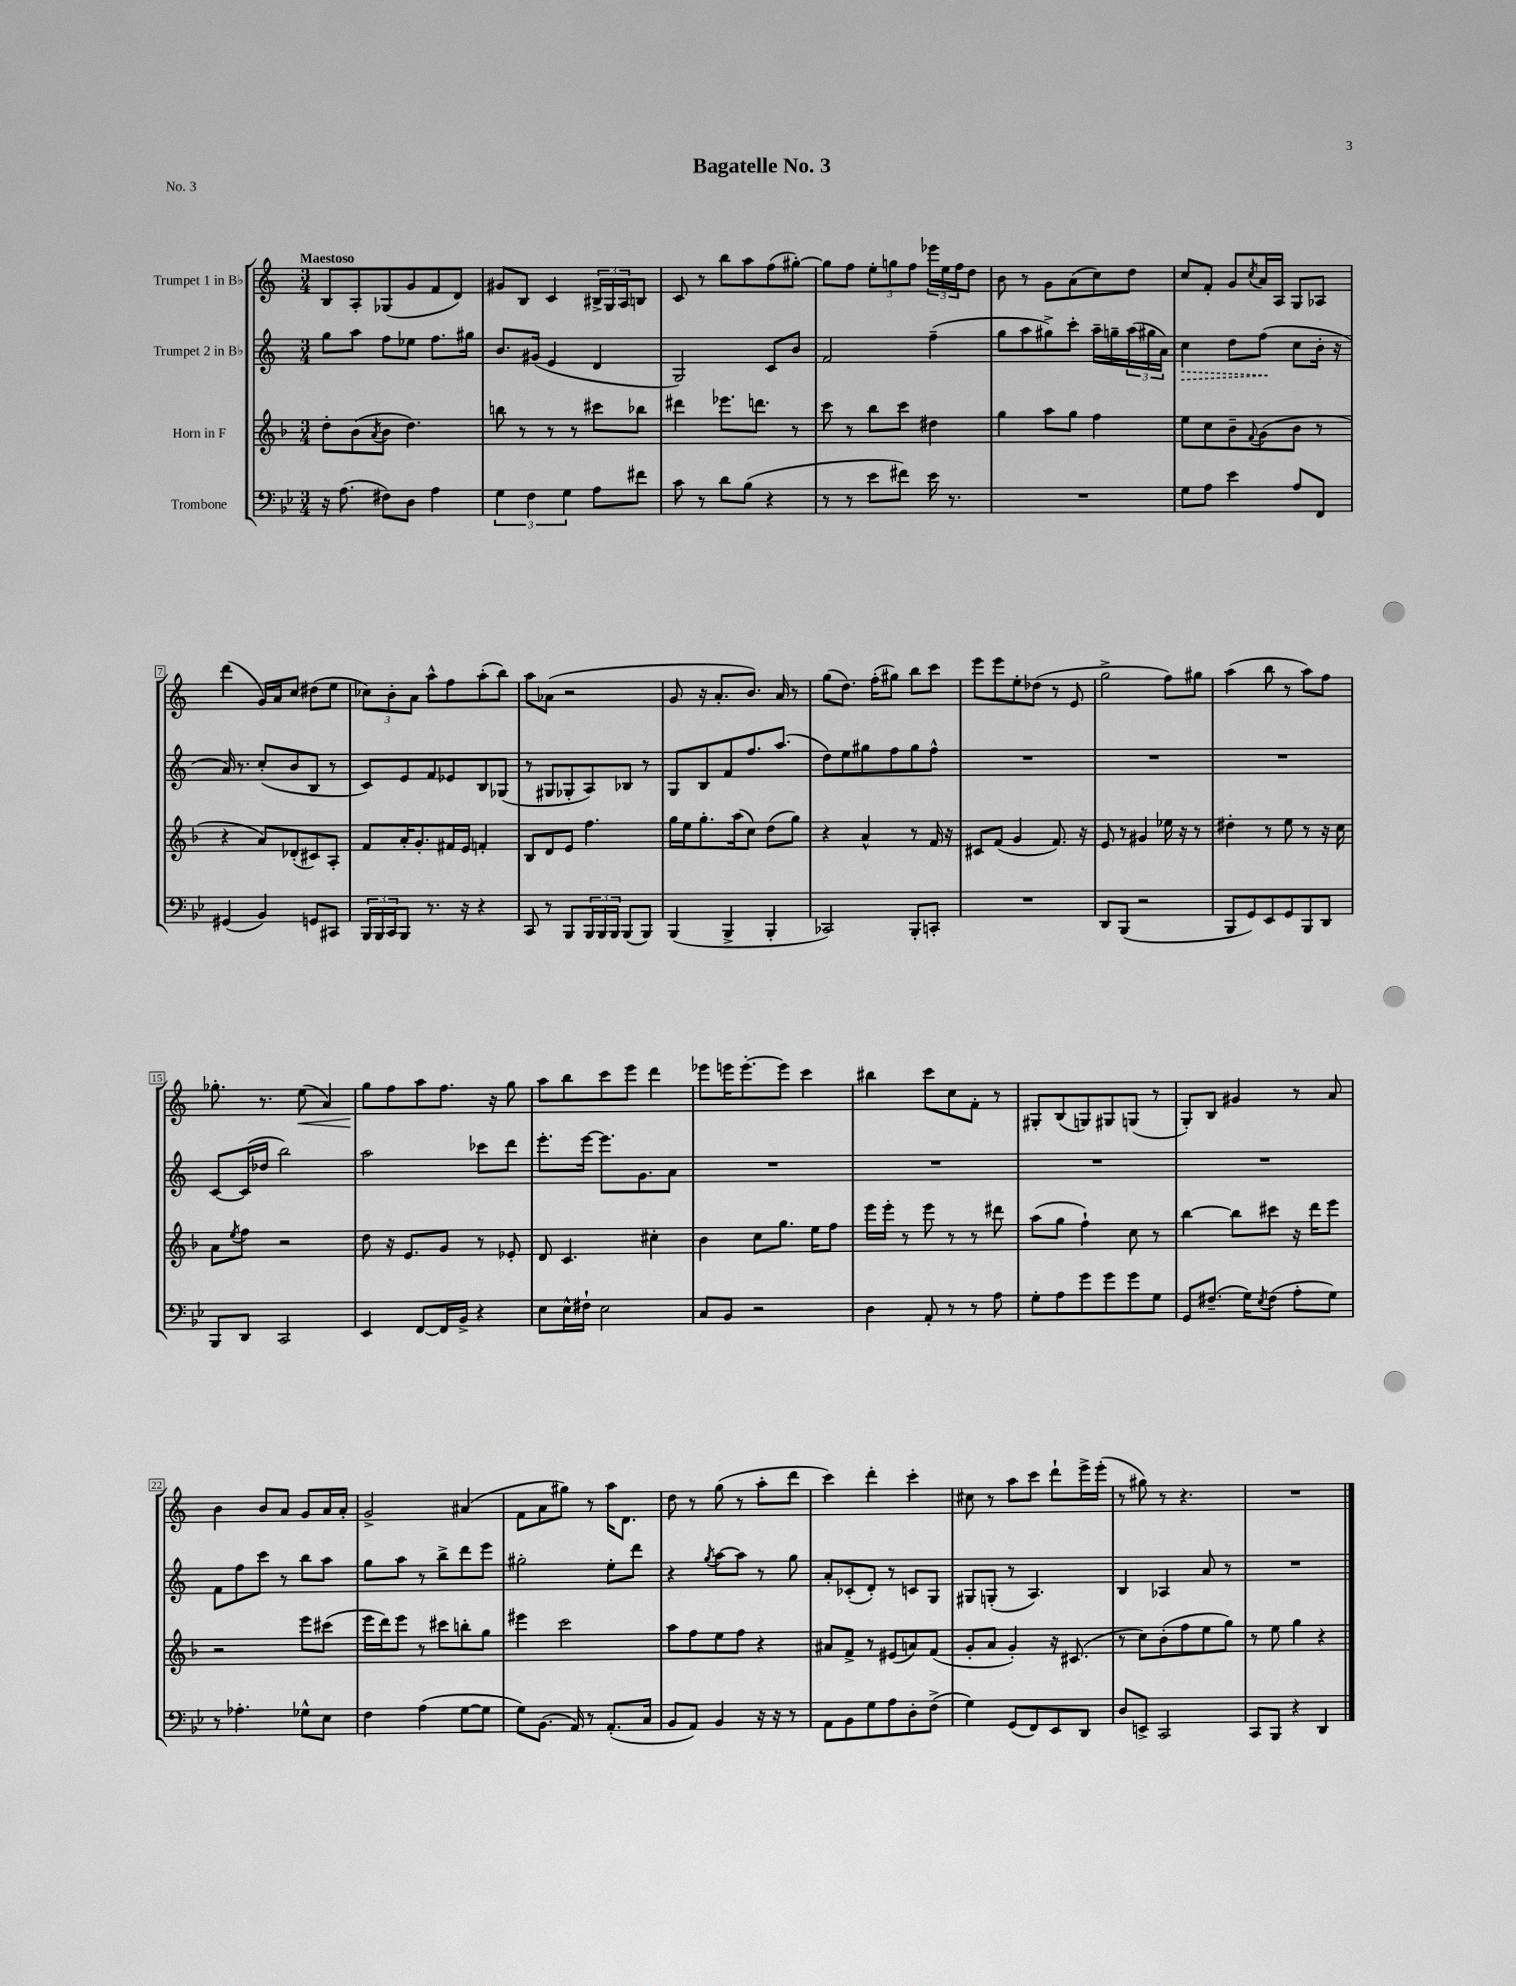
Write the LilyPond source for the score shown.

\header { title = "Bagatelle No. 3" piece = "No. 3" }
<<
\new StaffGroup <<
\new Staff = "s0" \with { instrumentName = "Trumpet 1 in Bb" } {
    \clef treble \key c \major \numericTimeSignature \time 3/4 \tempo "Maestoso"
    b8 a8-. ges8( g'8 f'8 d'8) |
    gis'8 b8 c'4 \tuplet 3/2 { bis16-> g16 a16 } b8 |
    c'8 r8 b''8 a''8 f''8( gis''8~-.) |
    gis''8 f''8 \tuplet 3/2 { e''8-. g''8 f''8 } \tuplet 3/2 { ees'''16 e''16 f''16 } d''8 |
    b'8 r8 g'8 a'8( c''8) d''8 |
    c''8 f'8-. g'8 \acciaccatura { c''8 } a'16 a16 g8 aes8 |
    d'''4( g'16) a'16 c''8 dis''8( e''8 |
    \tuplet 3/2 { ces''8) b'8-. a'8 } a''8-^ f''8 a''8-.( b''8) |
    a''8 aes'8( r2 |
    g'8 r16 a'8.-. b'8.) a'16 r8 |
    g''8( d''8.) f''16-.( gis''8) b''8 c'''8 |
    e'''8 e'''8 e''8-. des''8( r8 e'8 |
    g''2-> f''8) gis''8 |
    a''4( b''8 r8 a''8) f''8 |
    ges''8.-. r8. e''8\<( a'4) |
    g''8\! f''8 a''8 f''8. r16 g''8 |
    a''8 b''8 c'''8 e'''8 d'''4 |
    ees'''8 e'''16 e'''8.~-. e'''8 c'''4 |
    bis''4 c'''8 c''8 f'8-. r8 |
    gis8-. b8( g8) gis8 g8( r8 |
    g8-.) b8 gis'4 r8 a'8 |
    b'4 b'8 a'8 g'8 a'16 a'16-. |
    g'2-> ais'4( |
    f'8 a'8 gis''8) r8 a''16 d'8. |
    d''8 r8 g''8( r8 a''8-. d'''8 |
    c'''4) d'''4-. c'''4-. |
    cis''8 r8 a''8 c'''8 d'''8-! e'''16-> e'''16-.( |
    r8 gis''8) r8 r4. |
    R2. \bar "|." |
}
\new Staff = "s1" \with { instrumentName = "Trumpet 2 in Bb" } {
    \clef treble \key c \major \numericTimeSignature \time 3/4
    g''8 a''8 f''8 ees''8 f''8. gis''16 |
    b'8. gis'16( e'4 d'4 |
    g2) c'8 b'8 |
    f'2 f''4--( |
    g''8 a''8 gis''8->) c'''8-. a''16-- g''16-- \tuplet 3/2 { a''16( gis''16 a'16) } |
    \once \override Hairpin.style = #'dashed-line c''4\> d''8 f''8\!( c''8 b'16-. r16 |
    a'16) r8. c''8-.( b'8 b8 r8 |
    c'8) e'8 f'8 ees'8 b8 ges8( |
    r8 gis8 ges8-. a8) bes8 r8 |
    g8 b8 f'8 f''8. a''8.( |
    d''8) e''8 gis''8 f''8 gis''8 f''8-^ |
    R2. |
    R2. |
    R2. |
    c'8~ c'16( des''16 b''2) |
    a''2 ces'''8 d'''8 |
    e'''8.-. e'''16~ e'''8. g'8. a'8 |
    R2. |
    R2. |
    R2. |
    R2. |
    f'8 f''8 c'''8 r8 b''8 a''8 |
    g''8 a''8 r8 b''8-> d'''8 e'''8 |
    gis''2-. e''8-. d'''8 |
    r4 \acciaccatura { g''8 } a''8~ a''8 r8 g''8 |
    a'8-. ces'8-.( d'8-.) r8 c'8 g8 |
    gis8 g8-.( r8 a4.) |
    b4 aes4 a'8 r8 |
    R2. \bar "|." |
}
\new Staff = "s2" \with { instrumentName = "Horn in F" } {
    \clef treble \key f \major \numericTimeSignature \time 3/4
    d''8-. bes'8( \acciaccatura { a'8 } bes'8 d''4.) |
    b''8 r8 r8 r8 cis'''8 bes''8 |
    dis'''4 ees'''8. d'''8. r8 |
    c'''8 r8 bes''8 c'''8 dis''4 |
    g''4 a''8 g''8 f''4 |
    e''8 c''8 bes'8-- \appoggiatura { f'8 } g'8( bes'8 r8 |
    r4 a'8) des'8-.( cis'8) a8-. |
    f'8 a'16-. g'8.-. fis'16 e'16 f'4-. |
    bes8 d'8 e'8 f''4. |
    g''16 e''16 g''8.-. a''16( c''8) d''8( g''8) |
    r4 a'4-^ r8 f'16 r16 |
    cis'8 f'8( g'4 f'8.) r16 |
    e'8 r8 gis'4 ees''16 r16 r8 |
    dis''4-. r8 e''8 r8 r16 c''16 |
    a'8 \acciaccatura { e''8 } f''8 r2 |
    d''8 r16 e'8. g'8 r8 ees'8-. |
    d'8 c'4. cis''4-. |
    bes'4 c''8 g''8. e''16 f''8 |
    e'''16 e'''16-. r8 e'''8 r8 r8 dis'''8 |
    a''8( g''8 f''4-!) c''8 r8 |
    bes''4~ bes''8 cis'''8 r16 d'''16 e'''8 |
    r2 e'''8 cis'''8( |
    e'''16 d'''16) e'''8 r8 cis'''8 b''8-. g''8 |
    eis'''4 c'''2 |
    a''8 f''8 e''8 f''8 r4 |
    ais'8 f'8-> r8 eis'8( a'8) f'8( |
    g'8-. a'8 g'4-.) r16 cis'8.( |
    r8 c''8) bes'8-.( f''8 e''8 g''8) |
    r8 e''8 g''4 r4 \bar "|." |
}
\new Staff = "s3" \with { instrumentName = "Trombone" } {
    \clef bass \key bes \major \numericTimeSignature \time 3/4
    r16 a8.( fis8) d8 a4 |
    \tuplet 3/2 { g4 f4 g4 } a8 fis'8 |
    c'8 r8 d'8 bes8( r4 |
    r8 r8 ees'8 fis'8) ees'16 r8. |
    R2. |
    g8 a8 ees'4 a8 f,8 |
    gis,4( bes,4) g,8 cis,8 |
    \tuplet 3/2 { bes,,16 bes,,16 c,16 } bes,,8 r8. r16 r4 |
    c,8 r8 bes,,8 \tuplet 3/2 { bes,,16 bes,,16 bes,,16 } bes,,8( bes,,8) |
    bes,,4( bes,,4-> bes,,4-. |
    ces,2) bes,,8-. c,8-. |
    R2. |
    d,8 bes,,8( r2 |
    bes,,8 g,8) ees,8 g,8 bes,,8 d,8 |
    bes,,8 d,8 c,2 |
    ees,4 f,8~ f,16 bes,16-> r4 |
    ees8 ees16-^ fis16-! ees2 |
    c8 bes,8 r2 |
    d4 a,8-. r8 r8 a8 |
    g8-. a8 g'8 g'8 g'8 g8 |
    g,8 fis8.--( g16) \acciaccatura { ees8 } fis8( a8-. g8) |
    r8 aes4.-. ges8-^ ees8 |
    f4 a4( g8~ g8 |
    g8) bes,8.( a,16) r8 a,8.-.( c16 |
    bes,8 a,8) bes,4 r16 r16 r8 |
    a,8 bes,8 g8 a8 d8-. f8->( |
    g4) g,8( f,8) ees,8 d,8 |
    d8 e,8-> c,2 |
    c,8 bes,,8 r4 d,4 \bar "|." |
}
>>
>>
\layout { \context { \Score \override BarNumber.stencil = #(make-stencil-boxer 0.1 0.3 ly:text-interface::print) } }
